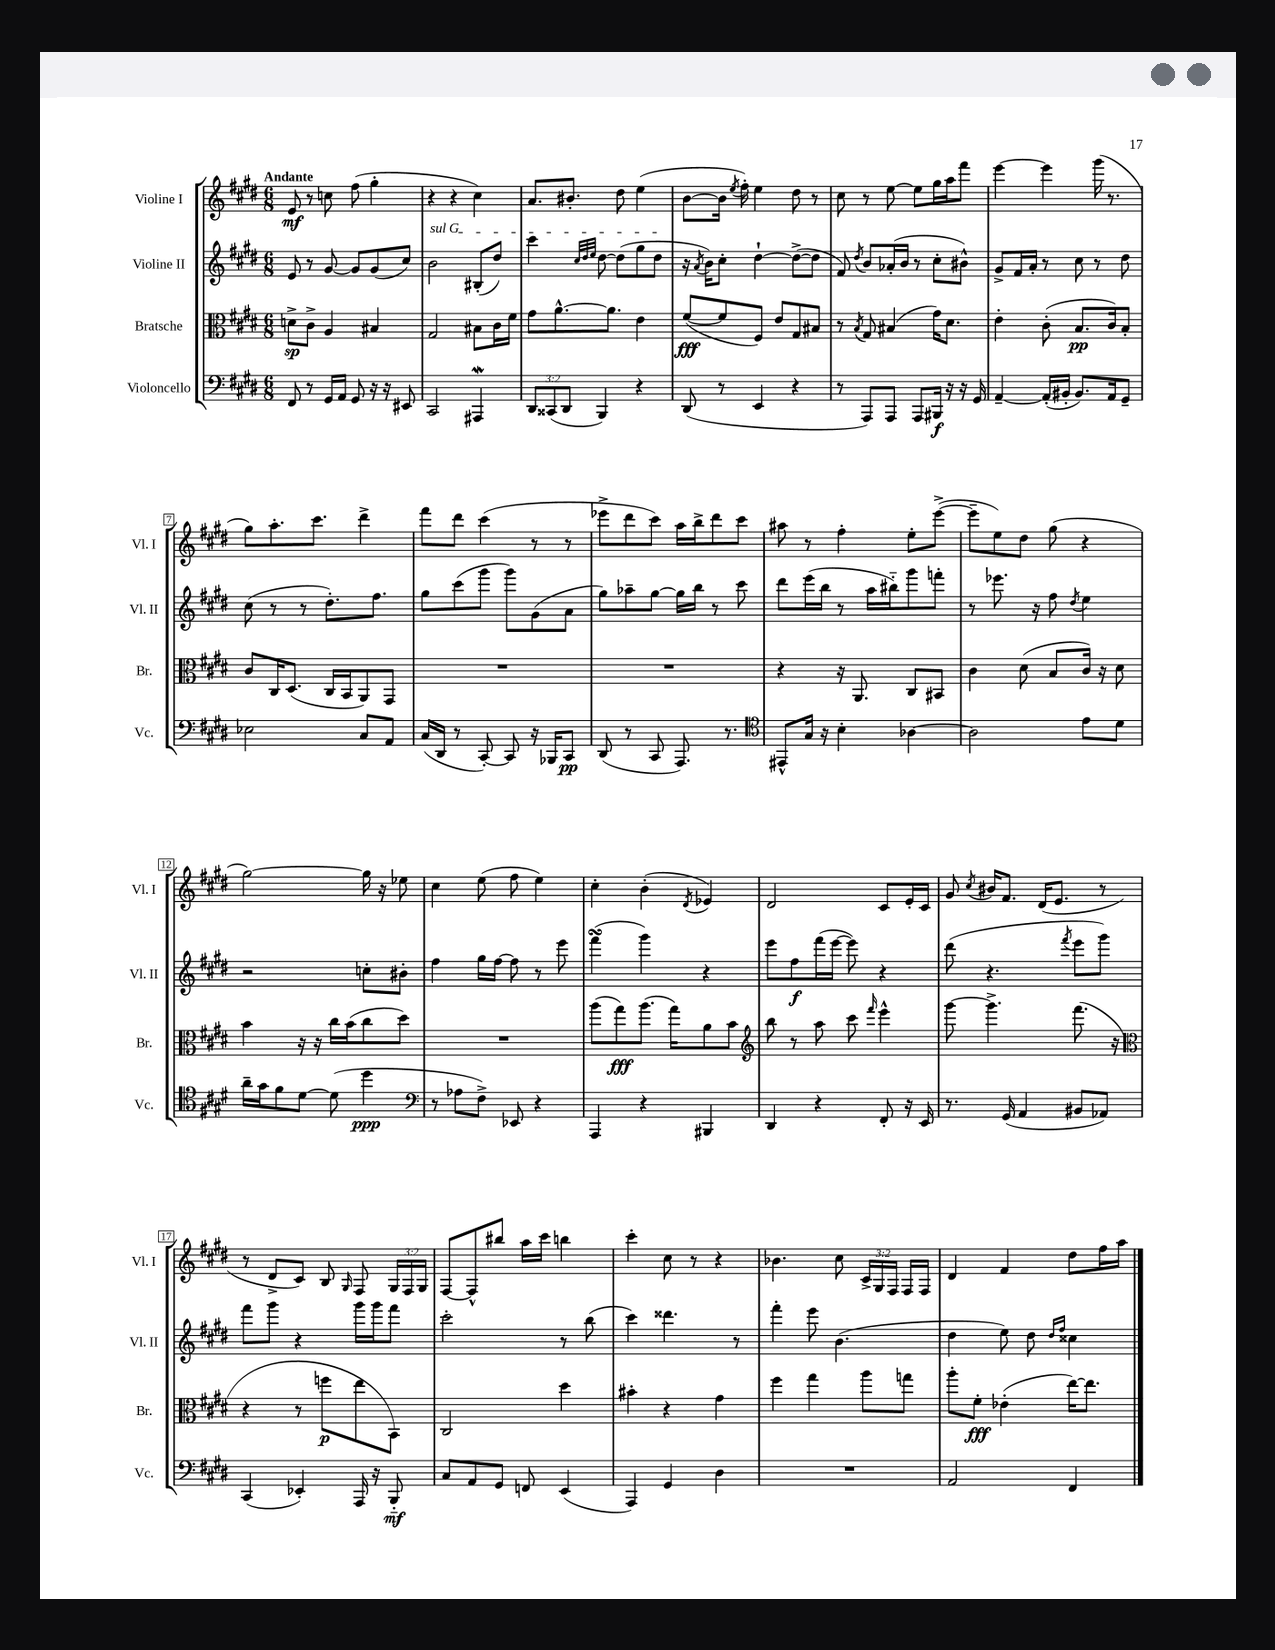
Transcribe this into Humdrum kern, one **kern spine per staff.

**kern	**kern	**kern	**kern
*staff4	*staff3	*staff2	*staff1
*clefF4	*clefC3	*clefG2	*clefG2
*k[f#c#g#d#]	*k[f#c#g#d#]	*k[f#c#g#d#]	*k[f#c#g#d#]
*M6/8	*M6/8	*M6/8	*M6/8
8FF#	8d^	8e	8e
8r	8c#^	8r	8r
16GG#	4A	[8g#	8cc
16AA	.	.	.
8GG#	.	8g#]	(8ff#
16r	4B#	(8g#	4gg#'
16r	.	.	.
8EE#	.	8cc#)	.
=	=	=	=
2CC#	2G#	2b	4r
.	.	.	4r
4AAA#	8B#	(8B#'	4cc#)
.	16c#	8dd#)	.
.	16f#	.	.
=	=	=	=
12DD#	8g#	4ccc#	8.a
(12CC##	.	.	.
.	[8.a^^	.	.
12DD#	.	.	.
.	.	.	8.b#'
.	.	32qqcc#	.
.	.	32qqdd#	.
.	.	32qqee	.
4BBB)	.	[8dd#	.
.	8.a]	.	.
.	.	(8dd#]	8dd#
4r	4e	8gg#	(4ee
.	.	8dd#	.
=	=	=	=
(8DD#	([8f#	16r	[8b
.	.	8qa	.
.	.	16b)	.
8r	8f#]	8cc#'	16b]
.	.	.	8qee
.	.	.	16ff#')
4EE	8F#)	[4dd#`	4ee
.	8e	.	.
4r	8G#	(8dd#^_	8dd#
.	8B#	8dd#]	8r
=	=	=	=
8r	8r	8f#)	8cc#
.	8qB	8qdd#	.
8AAA)	8G#	8b	8r
8AAA	(4B#	(16a-'	[8ee
.	.	16b	.
8AAA	.	8r	8ee]
16BBB#	16g#)	8cc#'	16gg#
16r	8.d#	.	16aa
16r	.	8b#^^)	8fff#
16GG#	.	.	.
=	=	=	=
[4AA~	4e'	8g#^	[4eee
.	.	16f#	.
.	.	16a'	.
(16AA']	(8c#'	8r	4eee]
16BB#'	.	.	.
8.BB#)	8.B	8cc#	.
.	.	8r	(16ggg#
16AA	16c#)	.	8.r
8GG#~	8B'	8dd#	.
=	=	=	=
2E-	8c#	(8cc#	8gg#)
.	16C#	8r	8.aa'
.	(8.D#	.	.
.	.	8r	.
.	.	.	8.ccc#
.	16C#	8.dd#')	.
.	16BB	.	.
8C#	8AA)	.	4ddd#^
.	.	8.ff#	.
8AA	8GG#	.	.
=	=	=	=
(16C#	2.r	8gg#	8fff#
16DD#	.	.	.
8r	.	(8ccc#	8ddd#
[8CC#')	.	8ggg#	(4ccc#
8CC#]	.	8ggg#)	.
16r	.	(8g#	8r
16BBB-	.	.	.
8CC#	.	8a	8r
=	=	=	=
(8DD#	2.r	8gg#)	8eee-^
8r	.	8aa-~	8ddd#
8CC#	.	[8gg#	8ccc#)
8.AAA)	.	16gg#]	16aa
.	.	16bb	16bb^
.	.	8r	8ddd#
8.r	.	.	.
.	.	8ccc#	8ccc#
=	=	=	=
*clefC4	*	*	*
8EE#^^	4r	8ddd#	8aa#
16G#	.	(16eee	8r
16r	.	16bb	.
4B'	16r	8r	4ff#'
.	8.AA	.	.
.	.	16aa	.
.	.	16bb#'~)	.
[4A-	8C#	8ggg#	8ee'
.	8BB#	8fff'	([8eee^
=	=	=	=
2A-]	4c#	8r	8eee~]
.	.	8.eee-	8ee)
.	(8d#	.	8dd#
.	.	16r	.
.	8B	8ff#	(8gg#
.	.	8qdd#	.
8e	16c#)	4ee	4r
.	16r	.	.
8d#	8d#	.	.
=	=	=	=
16a~	4b	2r	[2gg#)
16g#	.	.	.
8f#	.	.	.
[8d#	16r	.	.
.	16r	.	.
(8d#]	16cc#	.	.
.	(16b	.	.
4dd#	8cc#	8cc'	16gg#]
.	.	.	16r
.	8dd#)	8b#'	8ee-
=	=	=	=
*clefF4	*	*	*
8r	2.r	4ff#	4cc#
8A-	.	.	.
8F#^)	.	16gg#	(8ee
.	.	[16ff#	.
8EE-	.	8ff#]	8ff#
4r	.	8r	4ee)
.	.	8eee	.
=	=	=	=
4AAA	(8aa	(4fff#	4cc#'
.	8gg#)	.	.
4r	(8.aa	4ggg#)	(4b'
.	16gg#)	.	.
.	.	.	8qd#
4BBB#	8a	4r	4e-)
.	8b	.	.
=	=	=	=
*	*clefG2	*	*
4DD#	8bb	8eee	2d#
.	8r	8ff#	.
4r	8aa	(16fff#	.
.	.	[16eee	.
.	8ccc#	8eee])	.
.	16qqfff#	.	.
8FF#'	4eee^^	4r	8c#
16r	.	.	16e'
16EE	.	.	16c#
=	=	=	=
8.r	[8ggg#	(8ddd#	8g#
.	.	.	8qcc#
.	4.ggg#^]	4.r	16b#
(16GG#	.	.	8.f#
4AA	.	.	.
.	.	.	(16d#
.	.	.	8.e
.	.	8qfff#	.
8BB#	(8.fff#	8eee	.
8AA-)	.	8ggg#)	8r
.	16r	.	.
=	=	=	=
*	*clefC3	*	*
(4CC#	4r	8fff#	8r
.	.	8ggg#	8d#^
4EE-')	8r	4r	8c#)
.	8ff	.	8B
.	.	.	16qqG#
16AAA	8ee	16ggg#	8F#
16r	.	16ggg#	.
8BBB'~	8BB)	8fff#	24G#
.	.	.	24F#
.	.	.	24G#
=	=	=	=
8C#	2C#	2ccc#'	[8F#
8AA	.	.	8F#^^]
8GG#	.	.	8bb#
8FF	.	.	16aa
.	.	.	16ccc#
(4EE	4dd#	8r	4bb
.	.	(8bb	.
=	=	=	=
4AAA)	4b#'	4ccc#)	4ccc#'
4GG#	4r	4.ddd##	8cc#
.	.	.	8r
4D#	4g#	.	4r
.	.	8r	.
=	=	=	=
2.r	4ff#	4fff#'	4.b-
.	4gg#	8eee	.
.	.	(4.b	8cc#
.	8aa	.	24c#^
.	.	.	24G#
.	.	.	24F#
.	8gg	.	16F#
.	.	.	16F#
=	=	=	=
2AA	8aa'	4dd#	4d#
.	8f#'	.	.
.	(4e-'	8ee)	4f#
.	.	8dd#	.
.	.	16qqdd#	.
.	.	16qqff#	.
4FF#	[16ee)	4cc##	8dd#
.	8.ee]	.	.
.	.	.	16ff#
.	.	.	16aa
==	==	==	==
*-	*-	*-	*-
